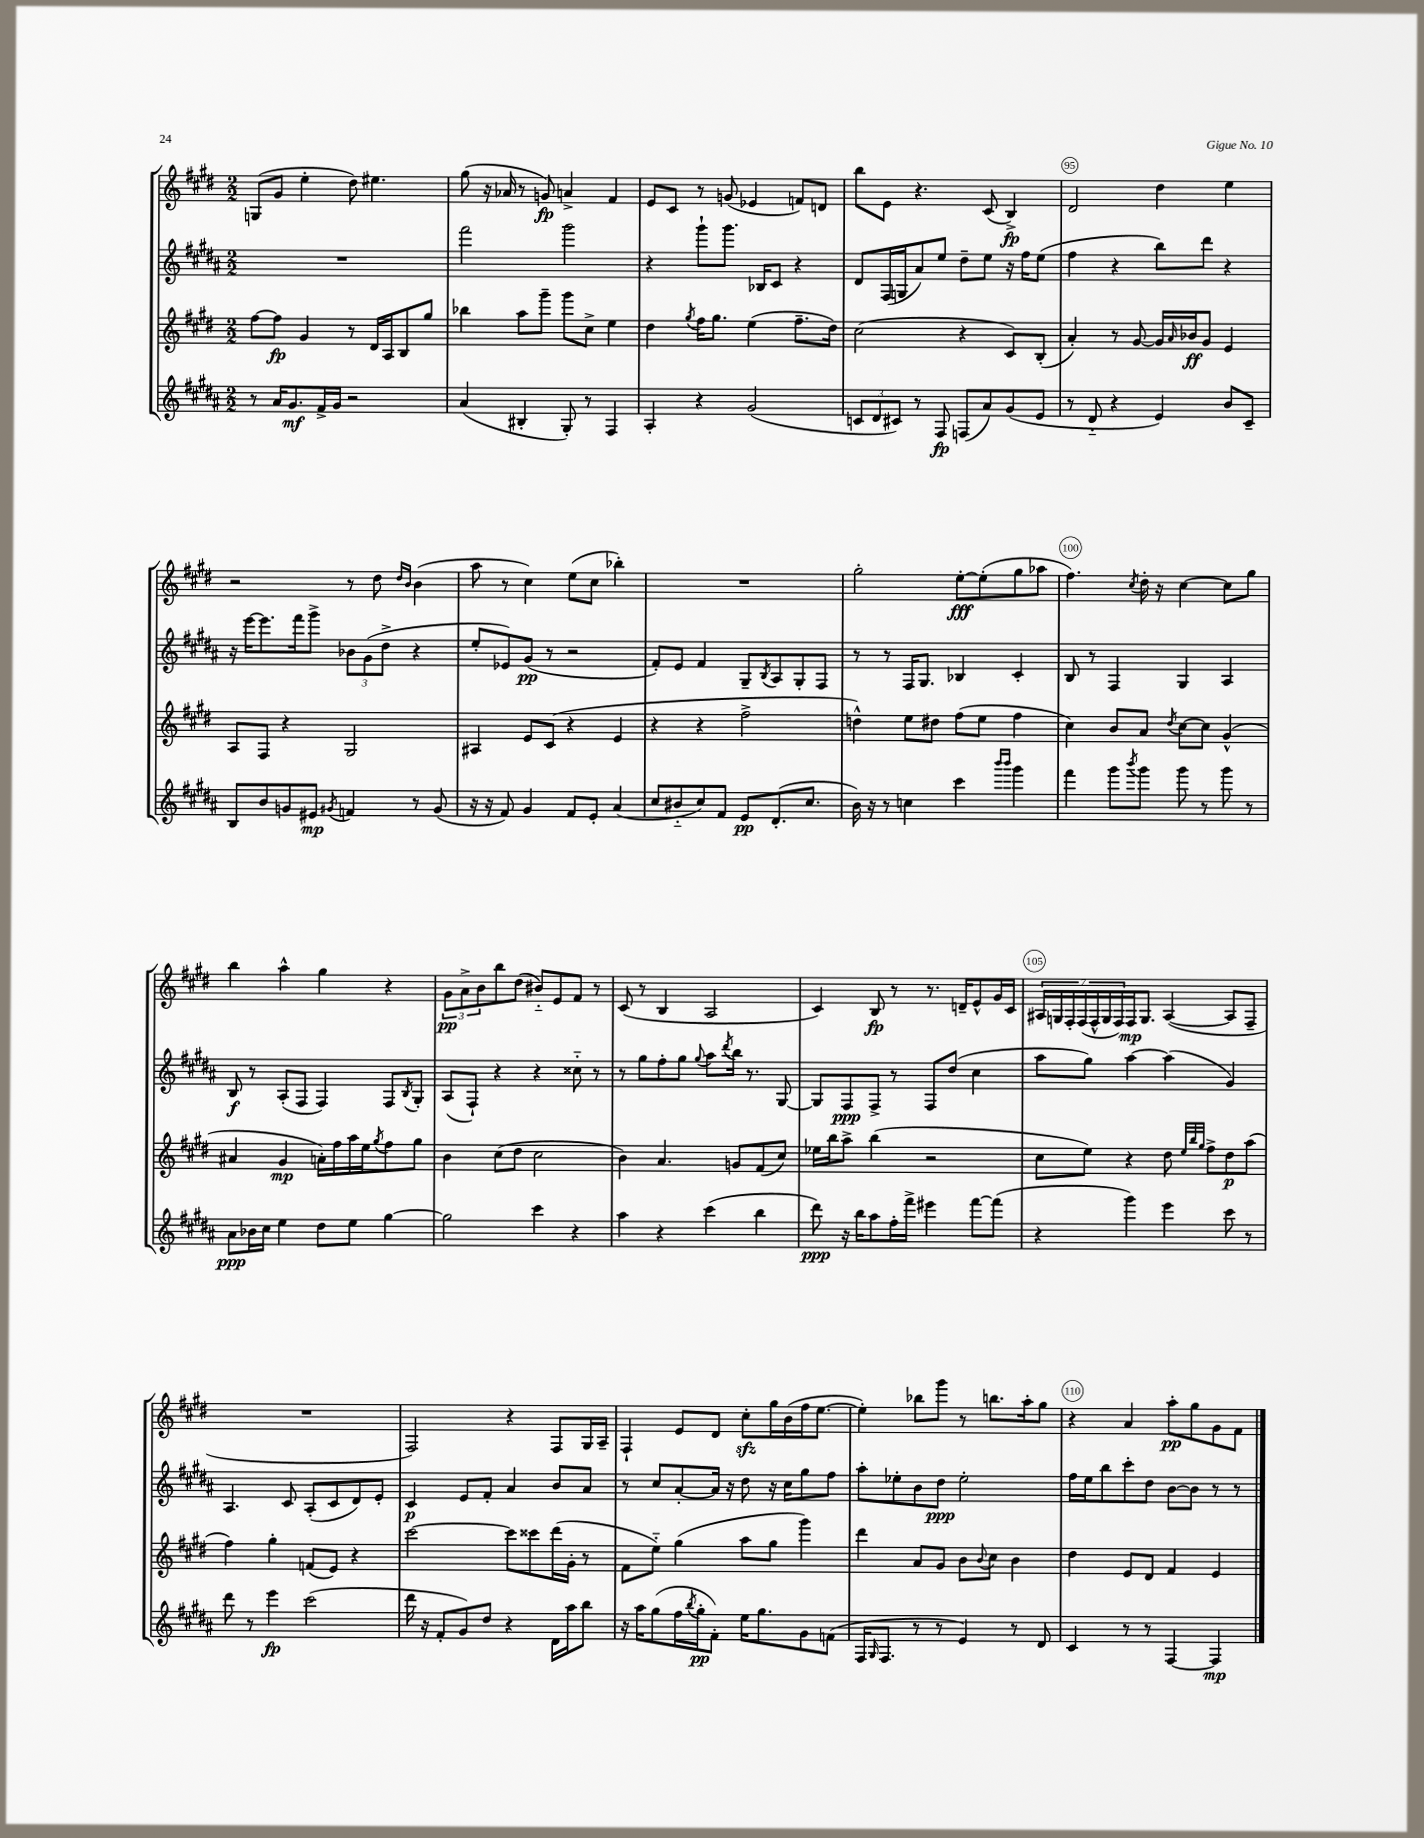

**kern	**dynam	**kern	**dynam	**kern	**dynam	**kern	**dynam
*part4	*part4	*part3	*part3	*part2	*part2	*part1	*part1
*staff4	*staff4	*staff3	*staff3	*staff2	*staff2	*staff1	*staff1
*clefG2	*	*clefG2	*	*clefG2	*	*clefG2	*
*k[f#c#g#d#a#]	*	*k[f#c#g#d#]	*	*k[f#c#g#d#a#]	*	*k[f#c#g#d#]	*
*M2/2	*	*M2/2	*	*M2/2	*	*M2/2	*
=91	=91	=91	=91	=91	=91	=91	=91
8r	.	[8ff#\L	.	1r	.	(8Gn/L	.
16a#/KL	.	8ff#\J]	fp	.	.	8g#/J	.
8.g#/	mf	.	.	.	.	.	.
.	.	4g#/	.	.	.	4ee'\	.
16f#^/L	.	.	.	.	.	.	.
16g#/JJ	.	.	.	.	.	.	.
2r	.	8r	.	.	.	8dd#\)	.
.	.	16d#/LL	.	.	.	4.ee#X\	.
.	.	16A/J	.	.	.	.	.
.	.	8B/	.	.	.	.	.
.	.	8gg#/J	.	.	.	.	.
=92	=92	=92	=92	=92	=92	=92	=92
(4a#/	.	4bb-X\	.	2fff#\	.	(8gg#\	.
.	.	.	.	.	.	16r	.
.	.	.	.	.	.	16a-X/	.
4B#X'/	.	8aa\L	.	.	.	8r	.
.	.	8ggg#~\J	.	.	.	8gn/)	fp
8G#'/)	.	8ggg#\L	.	2ggg#\	.	4an^/	.
8r	.	8cc#^\J	.	.	.	.	.
4F#/	.	4ee\	.	.	.	4f#/	.
=93	=93	=93	=93	=93	=93	=93	=93
4A#'/	.	4dd#\	.	4r	.	8e/L	.
.	.	.	.	.	.	8c#/J	.
.	.	8qgg#/	.	.	.	.	.
4r	.	16ff#\KL	.	8ggg#`\L	.	8r	.
.	.	8.gg#\J	.	.	.	.	.
.	.	.	.	8.ggg#\J	.	(8gn/	.
(2g#/	.	(4ee\	.	.	.	4e-X/	.
.	.	.	.	16B-X/KL	.	.	.
.	.	.	.	8c#/J	.	.	.
.	.	8.ff#~\L	.	4r	.	8fn/L)	.
.	.	.	.	.	.	8dn/J	.
.	.	16dd#\Jk)	.	.	.	.	.
=94	=94	=94	=94	=94	=94	=94	=94
12cn/L	.	(2cc#\	.	8d#/L	.	8bb\L	.
12d#/	.	.	.	.	.	.	.
.	.	.	.	(16F#/L	.	8e\J	.
12c#X/J)	.	.	.	.	.	.	.
.	.	.	.	16Gn/J	.	.	.
8r	.	.	.	8a#/)	.	4.r	.
8F#/	fp	.	.	8ee/J	.	.	.
(8Fn/L	.	4r	.	8dd#~\L	.	.	.
8a#/)	.	.	.	8ee\J	.	(8c#/	.
(8g#/	.	8c#/L)	.	16r	.	4B^/)	fp
.	.	.	.	16ff#\KL	.	.	.
8e/J	.	(8B'/J	.	(8ee\J	.	.	.
=95	=95	=95	=95	=95	=95	=95	=95
8r	.	4a'/)	.	4ff#\	.	2d#/	.
8d#/	.	.	.	.	.	.	.
4r	.	8r	.	4r	.	.	.
.	.	[8g#/	.	.	.	.	.
4e/)	.	16g#/LL]	.	8bb\L)	.	4dd#\	.
.	.	16qqa/	.	.	.	.	.
.	.	16b-X/J	ff	.	.	.	.
.	.	8g#/J	.	8ddd#\J	.	.	.
8b/L	.	4e/	.	4r	.	4ee\	.
8c#~/J	.	.	.	.	.	.	.
!!LO:LB:g=z
=96	=96	=96	=96	=96	=96	=96	=96
8B/L	.	8A/L	.	16r	.	2r	.
.	.	.	.	[16eee\KL	.	.	.
8b/	.	8F#/J	.	8.eee\]	.	.	.
8gn/	.	4r	.	.	.	.	.
.	.	.	.	16fff#\k	.	.	.
8e#X/J	mp	.	.	8ggg#^\J	.	.	.
8qg#X/	.	.	.	.	.	.	.
4fn/	.	2G#/	.	12b-X\L	.	8r	.
.	.	.	.	(12g#\	.	.	.
.	.	.	.	.	.	8dd#\	.
.	.	.	.	12dd#^\J	.	.	.
.	.	.	.	.	.	16qqdd#/LL	.
.	.	.	.	.	.	16qqb/JJ	.
8r	.	.	.	4r	.	(4b\	.
(8g#/	.	.	.	.	.	.	.
=97	=97	=97	=97	=97	=97	=97	=97
16r	.	4A#X/	.	8ee'/L	.	8aa\	.
16r	.	.	.	.	.	.	.
8f#/)	.	.	.	8e-X/)	.	8r	.
4g#/	.	8e/L	.	(8g#/J	pp	4cc#\)	.
.	.	(8c#/J	.	8r	.	.	.
8f#/L	.	4r	.	2r	.	(8ee\L	.
8e'/J	.	.	.	.	.	8cc#\J	.
(4a#/	.	4e/	.	.	.	4bb-X'\)	.
=98	=98	=98	=98	=98	=98	=98	=98
8cc#/L	.	4r	.	8f#'/L)	.	1r	.
8b#X/	.	.	.	8e/J	.	.	.
8cc#/)	.	4r	.	4f#/	.	.	.
8f#/J	.	.	.	.	.	.	.
8e/L	pp	2ff#^\	.	8G#~/L	.	.	.
.	.	.	.	8qB/	.	.	.
(8.d#'/	.	.	.	8A#/	.	.	.
.	.	.	.	8G#'/	.	.	.
8.cc#/J	.	.	.	.	.	.	.
.	.	.	.	8F#/J	.	.	.
=99	=99	=99	=99	=99	=99	=99	=99
16b\)	.	4ddn^^\)	.	8r	.	2gg#'\	.
16r	.	.	.	.	.	.	.
8r	.	.	.	8r	.	.	.
4ccn\	.	8ee\L	.	16F#/KL	.	.	.
.	.	.	.	8.G#/J	.	.	.
.	.	8dd#X\J	.	.	.	.	.
4ccc#\	.	(8ff#\L	.	4B-X/	.	[8ee'\L	fff
.	.	8ee\J	.	.	.	(8ee'\]	.
16qqbbb/LL	.	.	.	.	.	.	.
16qqbbb/JJ	.	.	.	.	.	.	.
4ggg#\	.	4ff#\	.	4c#'/	.	8gg#\	.
.	.	.	.	.	.	8aa-X\J	.
=100	=100	=100	=100	=100	=100	=100	=100
4fff#\	.	4cc#\)	.	8B/	.	4.ff#\)	.
.	.	.	.	8r	.	.	.
8ggg#\L	.	8b/L	.	4F#/	.	.	.
8qbbb/	.	.	.	.	.	8qcc#/	.
8ggg#\J	.	8a/J	.	.	.	16dd#'\	.
.	.	.	.	.	.	16r	.
.	.	8qdd#/	.	.	.	.	.
8ggg#\	.	[8cc#\L	.	4G#/	.	[4cc#\	.
8r	.	8cc#\J]	.	.	.	.	.
8ggg#\	.	(4g#^^/	.	4A#/	.	8cc#\L]	.
8r	.	.	.	.	.	8gg#\J	.
!!LO:LB:g=z
=101	=101	=101	=101	=101	=101	=101	=101
8a#\L	ppp	4a#X/	.	8B/	f	4bb\	.
16b-X\L	.	.	.	8r	.	.	.
16cc#\JJ	.	.	.	.	.	.	.
4ee\	.	4g#/	mp	(8A#'/L	.	4aa^^\	.
.	.	.	.	8F#/J	.	.	.
8dd#\L	.	16an'\LL)	.	4F#/)	.	4gg#\	.
.	.	16ff#\	.	.	.	.	.
8ee\J	.	16aa\	.	.	.	.	.
.	.	16ee\J	.	.	.	.	.
.	.	8qgg#/	.	.	.	.	.
[4gg#\	.	8ff#\	.	8F#/L	.	4r	.
.	.	.	.	8qB/	.	.	.
.	.	8gg#\J	.	8G#'/J	.	.	.
=102	=102	=102	=102	=102	=102	=102	=102
2gg#\]	.	4b\	.	(8A#/L	.	12g#\L	pp
.	.	.	.	.	.	12a^\	.
.	.	.	.	8F#`/J)	.	.	.
.	.	.	.	.	.	12b\	.
.	.	(8cc#\L	.	4r	.	8bb\	.
.	.	8dd#\J	.	.	.	(8dd#\J	.
4ccc#\	.	2cc#\	.	4r	.	8b#X/L)	.
.	.	.	.	.	.	8e/	.
4r	.	.	.	8cc##X\	.	8f#/J	.
.	.	.	.	8r	.	8r	.
=103	=103	=103	=103	=103	=103	=103	=103
4aa#\	.	4b\)	.	8r	.	(8c#/	.
.	.	.	.	8gg#\L	.	8r	.
4r	.	4.a/	.	8ff#'\	.	4B/	.
.	.	.	.	8gg#\J	.	.	.
.	.	.	.	8qqgg#/	.	.	.
(4ccc#\	.	.	.	8aa#\L	.	2A/	.
.	.	.	.	8qddd#/	.	.	.
.	.	8gn/L	.	16bb\Jk	.	.	.
.	.	.	.	8.r	.	.	.
4bb\	.	(8f#/	.	.	.	.	.
.	.	8cc#/J)	.	[8G#/	.	.	.
=104	=104	=104	=104	=104	=104	=104	=104
8ddd#\)	ppp	16ee-X\LL	.	8G#/L]	.	4c#/)	.
.	.	16bb\J	.	.	.	.	.
16r	.	8aa^\J	.	8F#/	ppp	.	.
16bb\KL	.	.	.	.	.	.	.
8aa#\	.	(4bb\	.	8F#^/J	.	8B/	fp
16ff#'\L	.	.	.	8r	.	8r	.
16fff#^\JJ	.	.	.	.	.	.	.
4eee#X\	.	2r	.	8F#/L	.	8.r	.
.	.	.	.	(8dd#/J	.	.	.
.	.	.	.	.	.	16dn~/KL	.
[8fff#\L	.	.	.	4cc#\	.	8e^^/	.
(8fff#\J]	.	.	.	.	.	16g#/L	.
.	.	.	.	.	.	16c#/JJ	.
=105	=105	=105	=105	=105	=105	=105	=105
4r	.	8cc#\L	.	8aa#\L	.	28A#X/LL	.
.	.	.	.	.	.	28Gn/	.
.	.	.	.	.	.	28F#'/	.
.	.	.	.	.	.	(28F#/	.
.	.	8ee\J)	.	8gg#\J)	.	.	.
.	.	.	.	.	.	28F#^^/	.
.	.	.	.	.	.	28G/	.
.	.	.	.	.	.	28F#/)	.
4ggg#\)	.	4r	.	[4aa#\	.	16F#/J	mp
.	.	.	.	.	.	8.G/J	.
4eee\	.	8dd#\	.	(4aa#\]	.	([4A#/	.
.	.	32qqee/LLL	.	.	.	.	.
.	.	32qqbb/	.	.	.	.	.
.	.	32qqgg#/JJJ	.	.	.	.	.
.	.	8ff#^\L	.	.	.	.	.
8ccc#\	.	8dd#\	p	4g#/)	.	8A#/L]	.
8r	.	(8aa\J	.	.	.	8F#~/J	.
!!LO:LB:g=z
=106	=106	=106	=106	=106	=106	=106	=106
8ddd#\	.	4ff#\)	.	4.A#/	.	1r	.
8r	.	.	.	.	.	.	.
4eee\	fp	4gg#'\	.	.	.	.	.
.	.	.	.	8c#/	.	.	.
(2ccc#\	.	(8fn/L	.	(8A#'/L	.	.	.
.	.	8e/J)	.	8c#/	.	.	.
.	.	4r	.	8d#/)	.	.	.
.	.	.	.	8e'/J	.	.	.
=107	=107	=107	=107	=107	=107	=107	=107
16ddd#\	.	[2ccc#\	.	4c#/	p	2F#/)	.
16r	.	.	.	.	.	.	.
8f#'/L	.	.	.	.	.	.	.
8g#/)	.	.	.	8e/L	.	.	.
8dd#/J	.	.	.	8f#'/J	.	.	.
4r	.	8ccc#\L]	.	4a#/	.	4r	.
.	.	8ccc##X\	.	.	.	.	.
16d#\LL	.	(16ddd#\L	.	8b/L	.	8F#/L	.
16aa#\J	.	16g#'\JJ	.	.	.	.	.
8bb\J	.	8r	.	8a#/J	.	16G#/L	.
.	.	.	.	.	.	16A~/JJ	.
=108	=108	=108	=108	=108	=108	=108	=108
16r	.	8f#\L	.	8r	.	4F#`/	.
16aa#\KL	.	.	.	.	.	.	.
(8gg#\	.	8ee\J)	.	8cc#/L	.	.	.
16ff#\L	.	(4gg#\	.	[8a#'/	.	8e/L	.
8qbb/	.	.	.	.	.	.	.
16gg#'\J	pp	.	.	.	.	.	.
8f#'\J)	.	.	.	16a#/Jk]	.	8d#/J	.
.	.	.	.	16r	.	.	.
16ee\KL	.	8aa\L	.	8dd#\	.	8cc#zz'\L	.
8.gg#\	.	.	.	.	.	.	.
.	.	8gg#\J	.	16r	.	16gg#\L	.
.	.	.	.	16cc#\KL	.	(16b\	.
8g#\	.	4ggg#\)	.	8gg#\	.	16ff#\J	.
.	.	.	.	.	.	[8.ee\J	.
(8fn\J	.	.	.	8ff#\J	.	.	.
=109	=109	=109	=109	=109	=109	=109	=109
16F#/KL	.	4ddd#\	.	8aa#'\L	.	4ee'\])	.
16qqG#/	.	.	.	.	.	.	.
8.F#/J	.	.	.	.	.	.	.
.	.	.	.	8ee-X'\	.	.	.
8r	.	8a/L	.	8b\	.	8bb-X\L	.
8r	.	8g#/J	.	8dd#\J	ppp	8ggg#\J	.
4e/)	.	8b\L	.	2ee-'\	.	8r	.
.	.	8qqb/	.	.	.	.	.
.	.	8cc#\J	.	.	.	8.bbn\L	.
8r	.	4b\	.	.	.	.	.
.	.	.	.	.	.	16aa'\k	.
8d#/	.	.	.	.	.	8gg#\J	.
=110	=110	=110	=110	=110	=110	=110	=110
4c#/	.	4dd#\	.	16ff#\LL	.	4r	.
.	.	.	.	16ee\J	.	.	.
.	.	.	.	8bb\	.	.	.
8r	.	8e/L	.	8ccc#'\	.	4a/	.
8r	.	8d#/J	.	8dd#\J	.	.	.
[4F#/	.	4f#/	.	[8b\L	.	8aa'\L	pp
.	.	.	.	8b\J]	.	8gg#\	.
4F#/]	mp	4e/	.	8r	.	8g#\	.
.	.	.	.	8r	.	8f#\J	.
==	==	==	==	==	==	==	==
*-	*-	*-	*-	*-	*-	*-	*-
